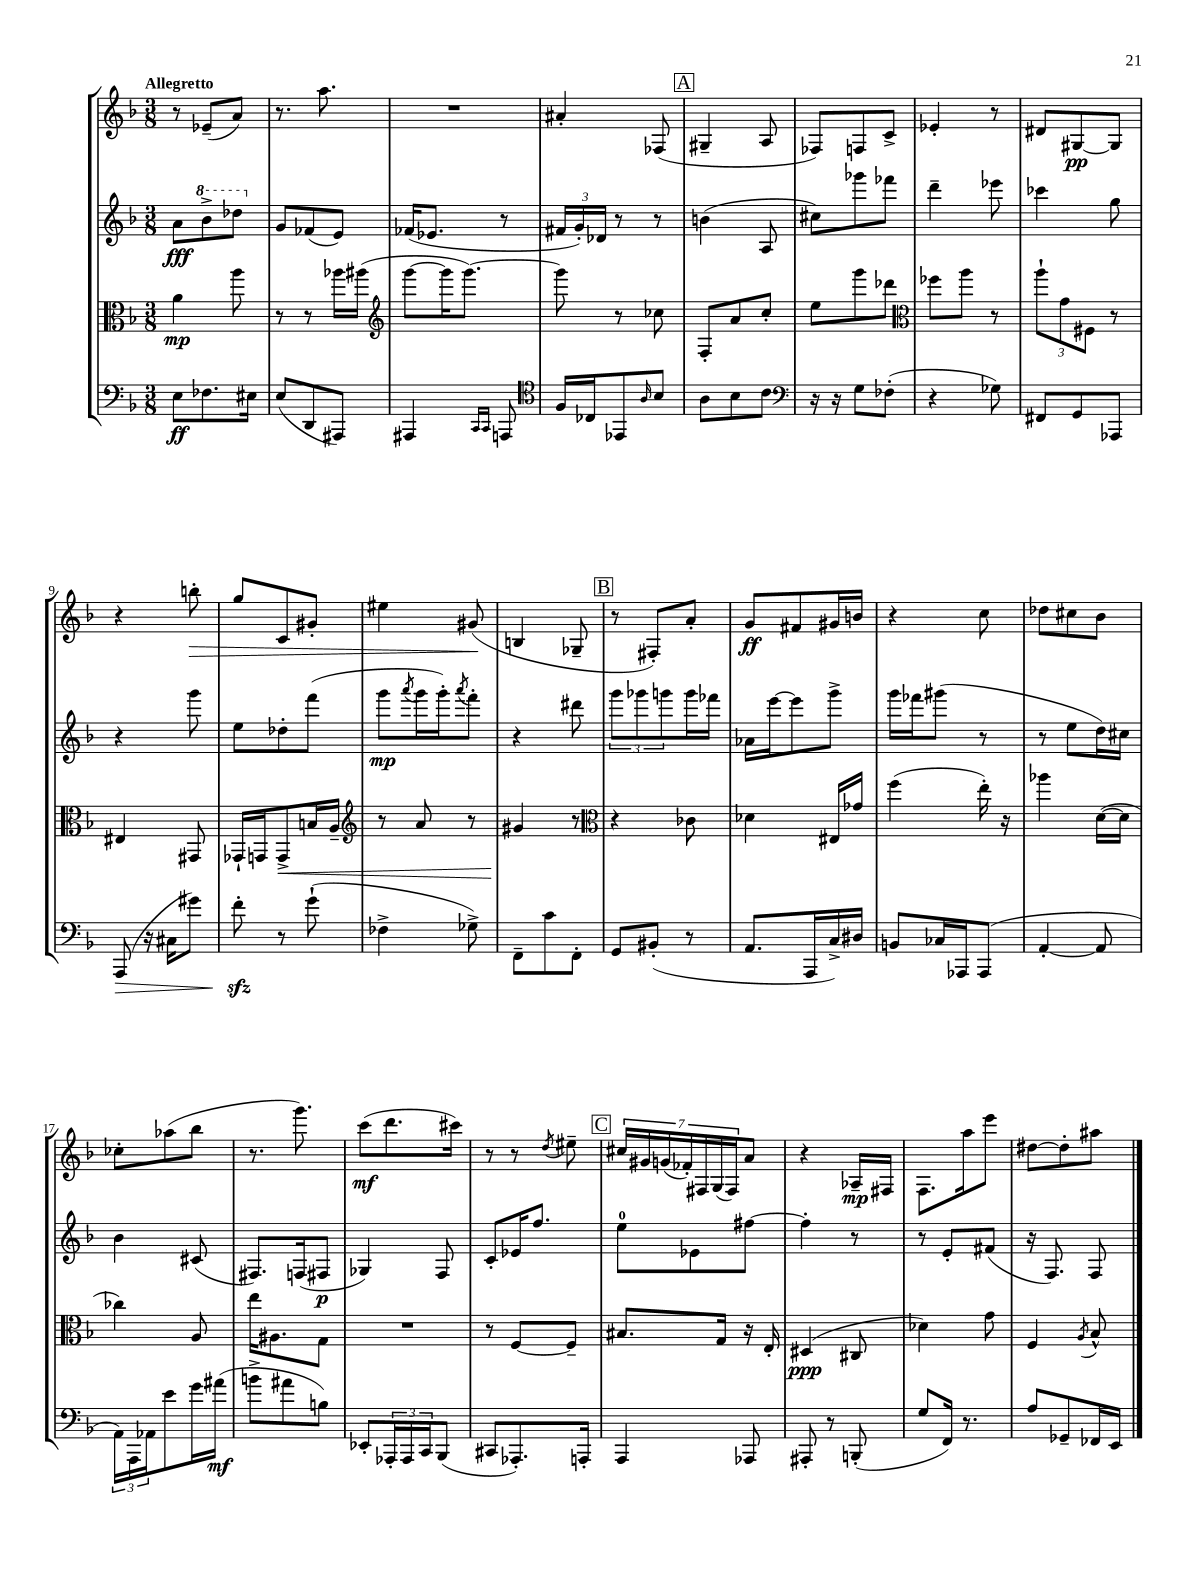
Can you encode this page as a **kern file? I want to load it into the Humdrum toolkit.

**kern	**dynam	**kern	**dynam	**kern	**dynam	**kern	**dynam
*part4	*part4	*part3	*part3	*part2	*part2	*part1	*part1
*staff4	*staff4	*staff3	*staff3	*staff2	*staff2	*staff1	*staff1
*clefF4	*	*clefC3	*	*clefG2	*	*clefG2	*
*k[b-]	*	*k[b-]	*	*k[b-]	*	*k[b-]	*
*M3/8	*	*M3/8	*	*M3/8	*	*M3/8	*
=1	=1	=1	=1	=1	=1	=1	=1
!	!	!	!	!	!	!LO:TX:a:B:t=Allegretto	!
8E\L	ff	4a\	mp	8a\L	fff	8r	.
*	*	*	*	*8va	*	*	*
8.F-X\	.	.	.	8bb-^\	.	(8e-X~/L	.
.	.	8aa\	.	8ddd-X\J	.	8a/J)	.
16E#X\Jk	.	.	.	.	.	.	.
=2	=2	=2	=2	=2	=2	=2	=2
*	*	*	*	*X8va	*	*	*
(8E/L	.	8r	.	8g/L	.	8.r	.
8DD/	.	8r	.	(8f-X/	.	.	.
.	.	.	.	.	.	8.aa\	.
8AAA#X/J)	.	16aa-X\LL	.	8e/J)	.	.	.
.	.	(16aa#X\JJ	.	.	.	.	.
=3	=3	=3	=3	=3	=3	=3	=3
*	*	*clefG2	*	*	*	*	*
4AAA#X/	.	[8ggg\L	.	(16f-X/KL	.	4.r	.
.	.	.	.	8.e-X/J	.	.	.
.	.	16ggg\K]	.	.	.	.	.
.	.	[8.ggg\J)	.	.	.	.	.
16qqCC/LL	.	.	.	.	.	.	.
16qqCC/JJ	.	.	.	.	.	.	.
8AAAn/	.	.	.	8r	.	.	.
=4	=4	=4	=4	=4	=4	=4	=4
*clefC4	*	*	*	*	*	*	*
16F/LL	.	8ggg\]	.	24f#X/LL	.	4a#X'/	.
.	.	.	.	24g'/)	.	.	.
16C-X/J	.	.	.	.	.	.	.
.	.	.	.	24d-X/JJ	.	.	.
8EE-X/	.	8r	.	8r	.	.	.
16qqA/	.	.	.	.	.	.	.
8B-/J	.	8cc-X\	.	8r	.	(8F-X/	.
!!LO:REH:place=s1:t=A
=5	=5	=5	=5	=5	=5	=5	=5
8A\L	.	8F'/L	.	(4bn\	.	4G#X~/	.
8B-\	.	8a/	.	.	.	.	.
8c\J	.	8cc'/J	.	8A/	.	8A/	.
=6	=6	=6	=6	=6	=6	=6	=6
*clefF4	*	*	*	*	*	*	*
16r	.	8ee\L	.	8cc#X\L)	.	8F-X/L)	.
16r	.	.	.	.	.	.	.
8G\L	.	8ggg\	.	8ggg-X\	.	8Fn/	.
(8F-X'\J	.	8ddd-X\J	.	8fff-X\J	.	8c^/J	.
=7	=7	=7	=7	=7	=7	=7	=7
*	*	*clefC3	*	*	*	*	*
4r	.	8ff-X\L	.	4ddd~\	.	4e-X'/	.
.	.	8aa\J	.	.	.	.	.
8G-X\)	.	8r	.	8eee-X\	.	8r	.
=8	=8	=8	=8	=8	=8	=8	=8
8FF#X/L	.	12aa`\L	.	4ccc-X\	.	8d#X/L	.
.	.	12g\	.	.	.	.	.
8GG/	.	.	.	.	.	[8G#X/	pp
.	.	12F#X\J	.	.	.	.	.
8AAA-X/J	.	8r	.	8gg\	.	8G#/J]	.
!!LO:LB:g=z
=9	=9	=9	=9	=9	=9	=9	=9
!	!LO:HP:b	!	!	!	!	!	!
(8AAA/	>	4E#X/	.	4r	.	4r	.
16r	.	.	.	.	.	.	.
16C#X\KL	.	.	.	.	.	.	.
!	!	!	!	!	!	!	!LO:HP:b
8g#X\J)	.	8GG#X/	.	8ggg\	.	8bbn'\	>
=10	=10	=10	=10	=10	=10	=10	=10
8fzz'\	.	16GG-X`/LL	.	8ee\L	.	8gg/L	.
.	.	16GGn/J	.	.	.	.	.
!	!	!	!LO:HP:b	!	!	!	!
8r	]	8GG^/	<	8dd-X'\	.	8c/	.
(8g`\	.	16Bn/L	.	(8fff\J	.	8g#X'/J	.
.	.	16A~/JJ	.	.	.	.	.
=11	=11	=11	=11	=11	=11	=11	=11
*	*	*clefG2	*	*	*	*	*
4F-X^\	.	8r	.	8ggg\L	mp	4ee#X\	.
.	.	.	.	8qaaa/	.	.	.
.	.	8a/	.	16ggg\L	.	.	.
.	.	.	.	16ggg'\J)	.	.	.
.	.	.	.	8qaaa/	.	.	.
8G-X^\)	.	8r	.	8fff'\J	.	(8g#X/	.
.	.	.	.	.	.	.	]
=12	=12	=12	=12	=12	=12	=12	=12
8FF~\L	.	4g#X/	.	4r	.	4Bn/	.
8c\	.	.	.	.	.	.	.
8FF'\J	.	8r	[	8ddd#X\	.	8G-X~/	.
!!LO:REH:place=s1:t=B
=13	=13	=13	=13	=13	=13	=13	=13
*	*	*clefC3	*	*	*	*	*
8GG/L	.	4r	.	12ggg\L	.	8r	.
.	.	.	.	12ggg-X\	.	.	.
(8BB#X'/J	.	.	.	.	.	8F#X'/L)	.
.	.	.	.	12gggn\	.	.	.
8r	.	8c-X\	.	16ggg\L	.	8a'/J	.
.	.	.	.	16fff-X\JJ	.	.	.
=14	=14	=14	=14	=14	=14	=14	=14
8.AA/L	.	4d-X\	.	16a-X\LL	.	8g/L	ff
.	.	.	.	[16eee\J	.	.	.
.	.	.	.	8eee\]	.	8f#X/	.
16AAA/L	.	.	.	.	.	.	.
16C^/)	.	16E#X/LL	.	8ggg^\J	.	16g#X/L	.
16D#X/JJ	.	16g-X/JJ	.	.	.	16bn/JJ	.
=15	=15	=15	=15	=15	=15	=15	=15
8BBn/L	.	(4ff\	.	16ggg\LL	.	4r	.
.	.	.	.	16fff-X\J	.	.	.
16C-X/L	.	.	.	(8ggg#X\J	.	.	.
16AAA-X/J	.	.	.	.	.	.	.
(8AAA-/J	.	16ee'\)	.	8r	.	8cc\	.
.	.	16r	.	.	.	.	.
=16	=16	=16	=16	=16	=16	=16	=16
[4AA'/	.	4aa-X\	.	8r	.	8dd-X\L	.
.	.	.	.	8ee\L	.	8cc#X\	.
8AA/]	.	([16d\LL	.	16dd\L)	.	8b-\J	.
.	.	16d\JJ]	.	16cc#X\JJ	.	.	.
!!LO:LB:g=z
=17	=17	=17	=17	=17	=17	=17	=17
24AA\LL)	.	4cc-X\)	.	4b-\	.	8cc-X'\L	.
24AAA\	.	.	.	.	.	.	.
24AA-X\J	.	.	.	.	.	.	.
8e\	.	.	.	.	.	(8aa-X\	.
16g\L	.	8A/	.	(8c#X/	.	8bb-\J	.
(16a#X\JJ	mf	.	.	.	.	.	.
=18	=18	=18	=18	=18	=18	=18	=18
8bn^\L	.	16ee\KL	.	8.F#X/L)	.	8.r	.
.	.	8.A#X\	.	.	.	.	.
8a#X\	.	.	.	.	.	.	.
.	.	.	.	(16Fn/k	.	8.ggg\)	.
8Bn\J)	.	8G\J	.	8F#X/J	p	.	.
=19	=19	=19	=19	=19	=19	=19	=19
8EE-X'/L	.	4.r	.	4G-X/)	.	(8ccc\L	mf
24AAA-X'/L	.	.	.	.	.	8.ddd\	.
24AAA-/	.	.	.	.	.	.	.
24CC/J	.	.	.	.	.	.	.
(8BBB-/J	.	.	.	8F/	.	.	.
.	.	.	.	.	.	16ccc#X\Jk)	.
=20	=20	=20	=20	=20	=20	=20	=20
8CC#X/L	.	8r	.	8c'/L	.	8r	.
8.AAA-X'/)	.	[8F/L	.	16e-X/K	.	8r	.
.	.	.	.	8.ff/J	.	.	.
.	.	.	.	.	.	8qdd/	.
.	.	8F~/J]	.	.	.	8ee#X~\	.
16AAAn'/Jk	.	.	.	.	.	.	.
!!LO:REH:place=s1:t=C
=21	=21	=21	=21	=21	=21	=21	=21
4AAA/	.	8.B#X/L	.	8ee\L	.	28cc#X/LL	.
.	.	.	.	.	.	28g#X/	.
.	.	.	.	.	.	(28gn/	.
.	.	.	.	.	.	28f-X'/)	.
.	.	.	.	8e-X\	.	.	.
.	.	.	.	.	.	28F#X/	.
.	.	.	.	.	.	(28G/	.
.	.	16G/Jk	.	.	.	.	.
.	.	.	.	.	.	28F#/J)	.
8AAA-X/	.	16r	.	[8ff#X\J	.	8a/J	.
.	.	16E'/	.	.	.	.	.
=22	=22	=22	=22	=22	=22	=22	=22
8AAA#X'/	.	(4D#X/	ppp	4ff#'\]	.	4r	.
8r	.	.	.	.	.	.	.
(8BBBn'/	.	8C#X/	.	8r	.	16A-X~/LL	mp
.	.	.	.	.	.	16F#X/JJ	.
=23	=23	=23	=23	=23	=23	=23	=23
8G/L	.	4d-X\)	.	8r	.	8.F\L	.
16FF/Jk)	.	.	.	8e'/L	.	.	.
8.r	.	.	.	.	.	16aa\k	.
.	.	8g\	.	(8f#X/J	.	8eee\J	.
=24	=24	=24	=24	=24	=24	=24	=24
8A/L	.	4F/	.	16r	.	[8dd#X\L	.
.	.	.	.	8.F/)	.	.	.
8GG-X~/	.	.	.	.	.	8dd#'\]	.
.	.	8qA/	.	.	.	.	.
16FF-X/L	.	8B-^^/	.	8F/	.	8aa#X\J	.
16EE/JJ	.	.	.	.	.	.	.
==	==	==	==	==	==	==	==
*-	*-	*-	*-	*-	*-	*-	*-
